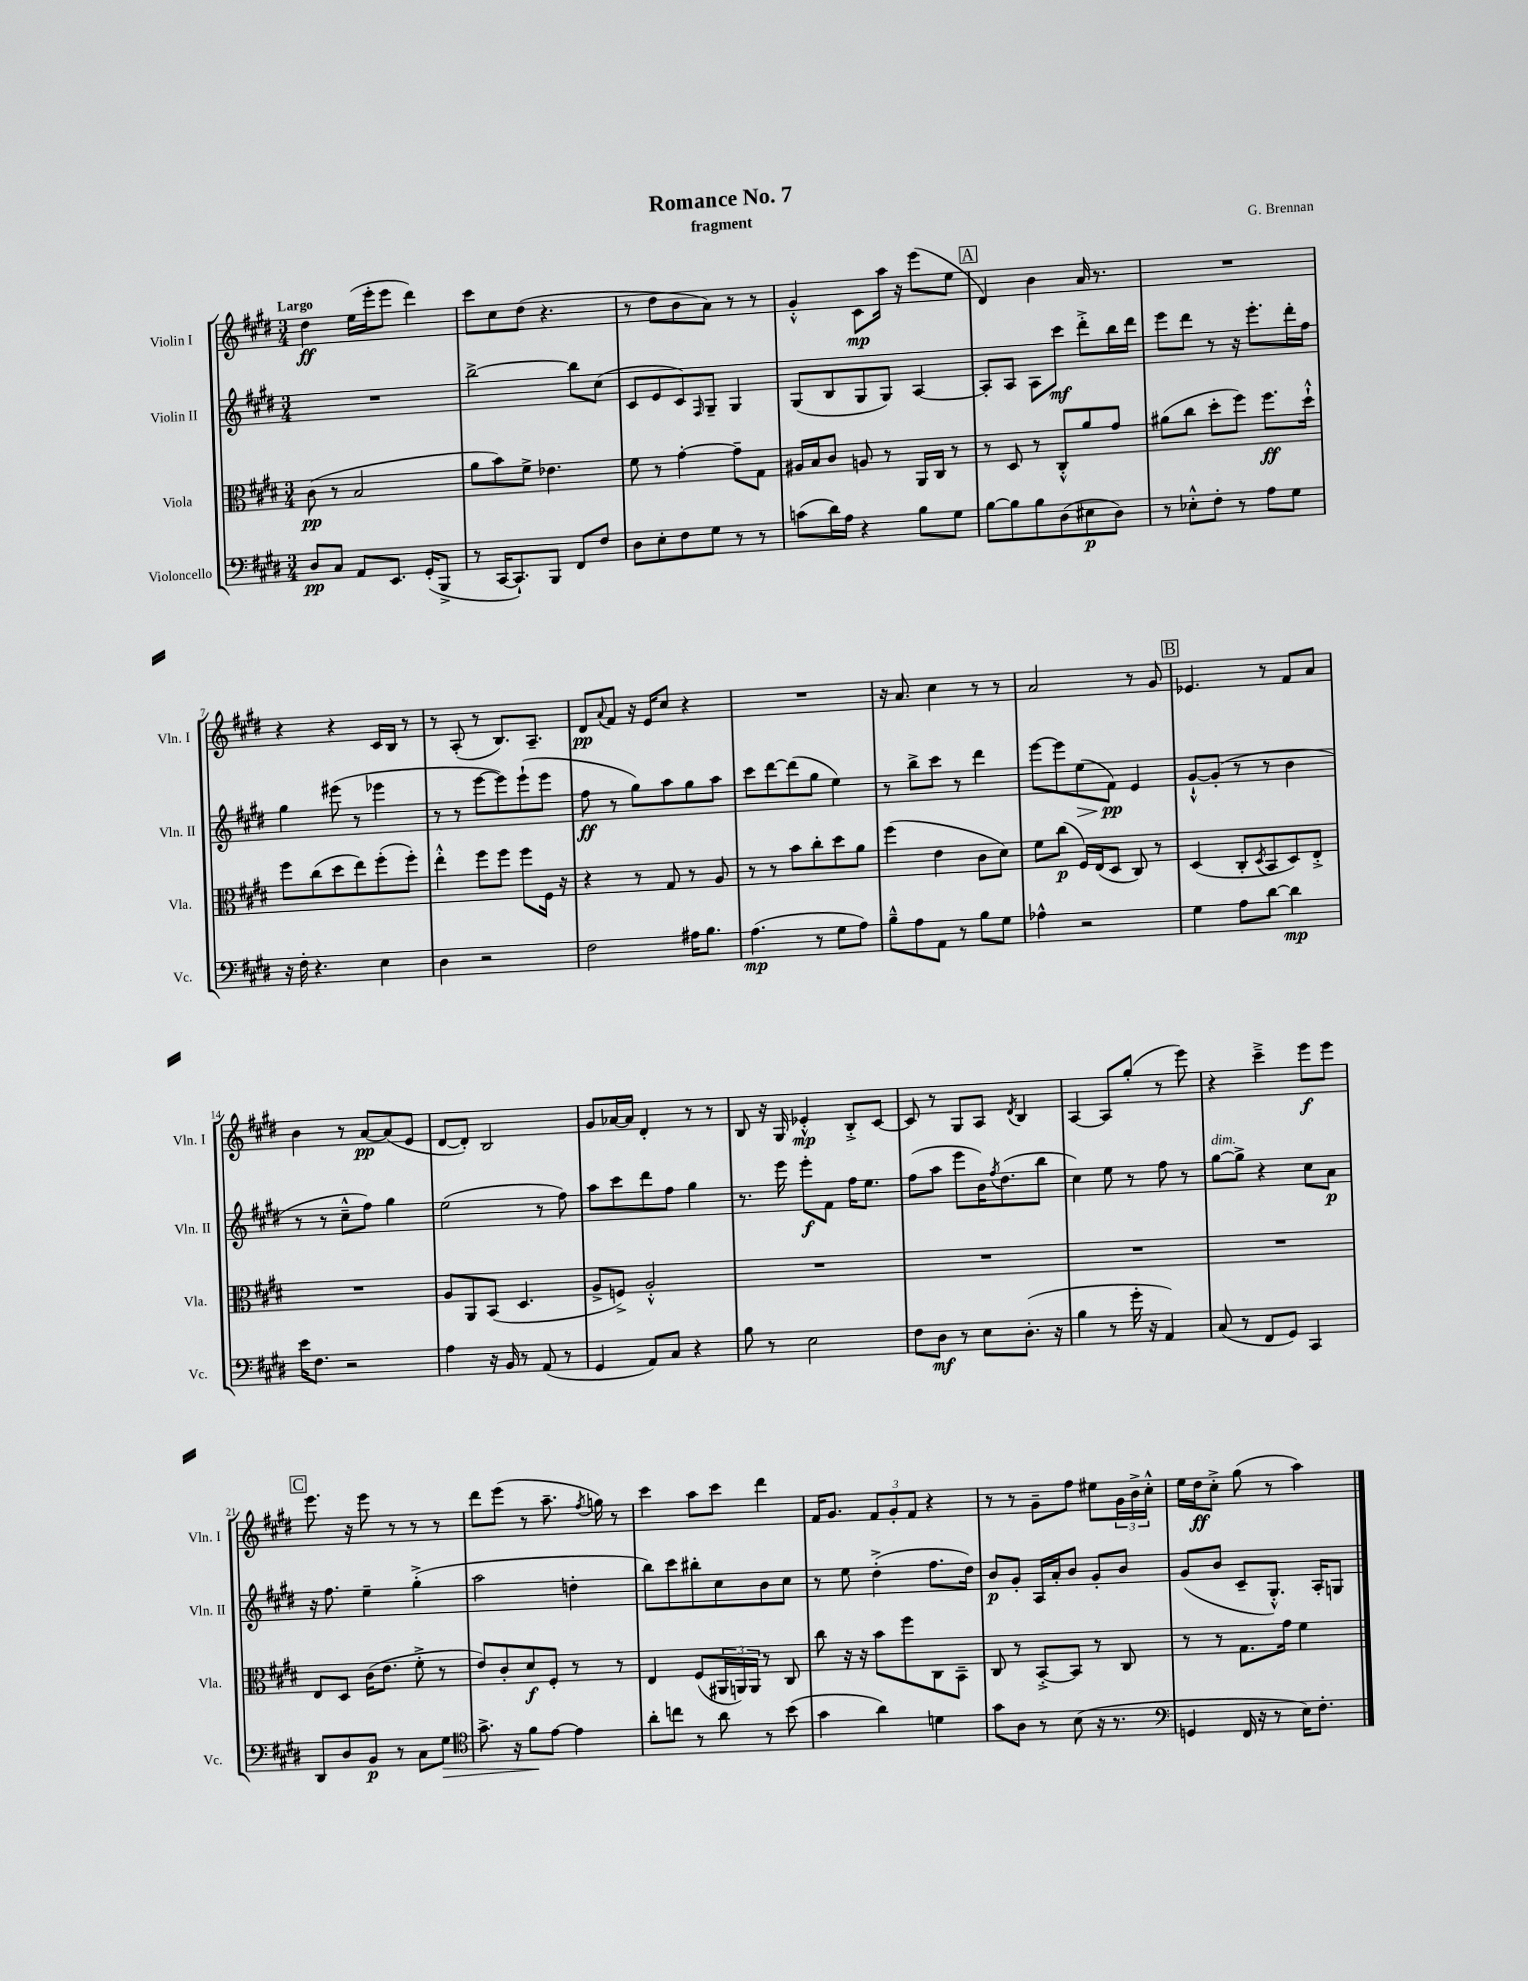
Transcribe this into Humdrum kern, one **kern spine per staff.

**kern	**dynam	**kern	**dynam	**kern	**dynam	**kern	**dynam
*part4	*part4	*part3	*part3	*part2	*part2	*part1	*part1
*staff4	*staff4	*staff3	*staff3	*staff2	*staff2	*staff1	*staff1
*I"Violoncello	*	*I"Viola	*	*I"Violin II	*	*I"Violin I	*
*I'Vc.	*	*I'Vla.	*	*I'Vln. II	*	*I'Vln. I	*
*clefF4	*	*clefC3	*	*clefG2	*	*clefG2	*
*k[f#c#g#d#]	*	*k[f#c#g#d#]	*	*k[f#c#g#d#]	*	*k[f#c#g#d#]	*
*M3/4	*	*M3/4	*	*M3/4	*	*M3/4	*
=1	=1	=1	=1	=1	=1	=1	=1
!	!	!	!	!	!	!LO:TX:a:B:t=Largo	!
8D#/L	pp	(8c#\	pp	2.r	.	4dd#\	ff
8C#/J	.	8r	.	.	.	.	.
8AA/L	.	2B/	.	.	.	(16ee\LL	.
.	.	.	.	.	.	16eee'\J	.
8.EE/J	.	.	.	.	.	8eee\J	.
.	.	.	.	.	.	4ddd#\)	.
(16GG#'/KL	.	.	.	.	.	.	.
8BBB^/J	.	.	.	.	.	.	.
=2	=2	=2	=2	=2	=2	=2	=2
8r	.	8a\L	.	[2bb^\	.	8ccc#\L	.
[16CC#/KL	.	8b\)	.	.	.	8cc#\	.
8.CC#`/])	.	.	.	.	.	.	.
.	.	8f#^\J	.	.	.	(8dd#\J	.
8BBB/J	.	4.e-X\	.	.	.	4.r	.
8FF#/L	.	.	.	8bb\L]	.	.	.
8F#/J	.	.	.	(8cc#\J	.	.	.
=3	=3	=3	=3	=3	=3	=3	=3
8D#\L	.	8f#\	.	8c#/L	.	8r	.
8E'\	.	8r	.	8e/	.	8dd#\L	.
8F#\	.	[4g#'\	.	8c#/)	.	8b\	.
.	.	.	.	16qqF#/	.	.	.
8G#\J	.	.	.	8G#~/J	.	8a\J)	.
8r	.	8g#~\L]	.	4G#/	.	8r	.
8r	.	8G#\J	.	.	.	8r	.
=4	=4	=4	=4	=4	=4	=4	=4
(8cn\L	.	16A#X/LL	.	(8G#/L	.	4g#'^^/	.
.	.	16B/J	.	.	.	.	.
16d#\L)	.	8c#/J	.	8B/	.	.	.
16A\JJ	.	.	.	.	.	.	.
4r	.	8An/	.	8G#/	.	8c#\L	mp
.	.	8r	.	8G#/J)	.	16aa\Jk	.
.	.	.	.	.	.	16r	.
8B\L	.	16AA/LL	.	[4A/	.	(8eee\L	.
.	.	16C#/JJ	.	.	.	.	.
8G#\J	.	8r	.	.	.	8ee\J	.
!!LO:REH:place=s1:t=A
=5	=5	=5	=5	=5	=5	=5	=5
[8B\L	.	8r	.	8A'/L]	.	4d#/)	.
8B\]	.	8D#/	.	8A/J	.	.	.
8B\	.	8r	.	8A\L	.	4b\	.
(8D#\	.	8C#'^^/L	.	8ccc#\J	mf	.	.
8E#X\	p	8a/	.	8ddd#'^\L	.	16a/	.
.	.	.	.	.	.	8.r	.
8D#\J)	.	8g#/J	.	16bb\L	.	.	.
.	.	.	.	16ddd#\JJ	.	.	.
=6	=6	=6	=6	=6	=6	=6	=6
8r	.	(8a#X\L	.	8eee\L	.	2.r	.
8E-X'^^\L	.	8cc#\J	.	8ddd#\J	.	.	.
8F#'\J	.	8dd#'\L	.	8r	.	.	.
8r	.	8ff#\J)	.	16r	.	.	.
.	.	.	.	8.eee'\L	.	.	.
8A\L	.	8.ff#\L	ff	.	.	.	.
8G#\J	.	.	.	16ddd#'\L	.	.	.
.	.	16dd#`^^\Jk	.	16ff#\JJ	.	.	.
!!LO:LB:g=z
=7	=7	=7	=7	=7	=7	=7	=7
16r	.	8ff#\L	.	4gg#\	.	4r	.
16F#'\	.	.	.	.	.	.	.
4.r	.	(8cc#\	.	.	.	.	.
.	.	8dd#\	.	(8eee#X\	.	4r	.
.	.	8ee\)	.	8r	.	.	.
4E\	.	(8ff#'\	.	4eee-X\	.	16c#/LL	.
.	.	.	.	.	.	16B/JJ	.
.	.	8ff#'\J)	.	.	.	8r	.
=8	=8	=8	=8	=8	=8	=8	=8
4D#\	.	4ee'^^\	.	8r	.	8r	.
.	.	.	.	8r	.	(8A'/	.
2r	.	8ff#\L	.	[8eee\L	.	8r	.
.	.	8ff#\J	.	8eee\])	.	8.B/L)	.
.	.	8ff#\L	.	(8eee`\	.	.	.
.	.	.	.	.	.	8.A~/J	.
.	.	16F#\Jk	.	8eee\J	.	.	.
.	.	16r	.	.	.	.	.
=9	=9	=9	=9	=9	=9	=9	=9
2F#\	.	4r	.	8ff#\	ff	8d#/L	pp
.	.	.	.	.	.	8qqa/	.
.	.	.	.	8r	.	8f#/J	.
.	.	8r	.	8gg#\L)	.	16r	.
.	.	.	.	.	.	16e/KL	.
.	.	8G#/	.	8aa\	.	8cc#/J	.
16A#X\KL	.	8r	.	8gg#\	.	4r	.
8.B\J	.	.	.	.	.	.	.
.	.	8A/	.	8aa\J	.	.	.
=10	=10	=10	=10	=10	=10	=10	=10
(4.A\	mp	8r	.	8ccc#\L	.	2.r	.
.	.	8r	.	[8ddd#\	.	.	.
.	.	8b\L	.	(8ddd#\]	.	.	.
8r	.	8cc#'\	.	8gg#\J	.	.	.
8G#\L	.	8dd#\	.	4ee\)	.	.	.
8A\J)	.	8a\J	.	.	.	.	.
=11	=11	=11	=11	=11	=11	=11	=11
8B~^^\L	.	(4ff#\	.	8r	.	16r	.
.	.	.	.	.	.	8.a/	.
8A\	.	.	.	8bb^\L	.	.	.
8AA\J	.	4e\	.	8ccc#\J	.	4cc#\	.
8r	.	.	.	8r	.	.	.
8B\L	.	8c#\L	.	4ddd#\	.	8r	.
8G#\J	.	8d#\J)	.	.	.	8r	.
=12	=12	=12	=12	=12	=12	=12	=12
4A-X^^\	.	8f#\L	.	[8eee\L	.	2a/	.
.	.	(8cc#\J	p	8eee\]	.	.	.
!	!	!	!	!	!LO:HP:b	!	!
2r	.	16F#/LL)	.	(8ee\	>	.	.
.	.	(16E/J	.	.	.	.	.
.	.	8D#/J	.	8f#\J)	pp	.	.
.	.	8C#/)	.	4e/	]	8r	.
.	.	8r	.	.	.	8g#/	.
!!LO:REH:place=s1:t=B
=13	=13	=13	=13	=13	=13	=13	=13
4G#\	.	(4D#/	.	[8g#`^^/L	.	4.e-X/	.
.	.	.	.	(8g#'/J]	.	.	.
8A\L	.	8C#'/L	.	8r	.	.	.
.	.	8qD#/	.	.	.	.	.
[8d#\J	.	8BB/	.	8r	.	8r	.
4d#\]	mp	8D#/)	.	4b\	.	8f#/L	.
.	.	8E'^/J	.	.	.	8a/J	.
!!LO:LB:g=z
=14	=14	=14	=14	=14	=14	=14	=14
16e\KL	.	2.r	.	8r	.	4b\	.
8.F#\J	.	.	.	.	.	.	.
.	.	.	.	8r	.	.	.
2r	.	.	.	8cc#~^^\L	.	8r	.
.	.	.	.	8ff#\J)	.	[8a/L	pp
.	.	.	.	4gg#\	.	(8a/]	.
.	.	.	.	.	.	8e/J	.
=15	=15	=15	=15	=15	=15	=15	=15
4A\	.	8A/L	.	(2ee\	.	[8d#/L	.
.	.	8AA/	.	.	.	8d#'/J])	.
16r	.	(8BB/J	.	.	.	2B/	.
16BB/	.	.	.	.	.	.	.
8r	.	4.D#/	.	.	.	.	.
(8AA/	.	.	.	8r	.	.	.
8r	.	.	.	8ff#\)	.	.	.
=16	=16	=16	=16	=16	=16	=16	=16
4GG#/	.	8A^/L	.	8aa\L	.	8g#/L	.
.	.	8Fn^/J)	.	8ccc#\	.	[16a-X/L	.
.	.	.	.	.	.	16a-/JJ]	.
8AA/L)	.	2A'^^/	.	8ddd#\	.	4d#'/	.
8C#/J	.	.	.	8ff#\J	.	.	.
4r	.	.	.	4gg#\	.	8r	.
.	.	.	.	.	.	8r	.
=17	=17	=17	=17	=17	=17	=17	=17
8B\	.	2.r	.	8.r	.	8B/	.
8r	.	.	.	.	.	16r	.
.	.	.	.	16eee\	.	16G#/	.
2E\	.	.	.	8eee'\L	f	4e-X'^^/	mp
.	.	.	.	8f#\J	.	.	.
.	.	.	.	16ff#\KL	.	8B'^/L	.
.	.	.	.	8.ee\J	.	.	.
.	.	.	.	.	.	[8c#/J	.
=18	=18	=18	=18	=18	=18	=18	=18
8F#\L	.	2.r	.	(8ff#\L	.	8c#/]	.
8D#\J	mf	.	.	8aa\J	.	8r	.
8r	.	.	.	8eee\L	.	8G#/L	.
8E\L	.	.	.	16b\K)	.	8A/J	.
.	.	.	.	8qff#/	.	.	.
.	.	.	.	(8.dd#\	.	.	.
.	.	.	.	.	.	8qd#/	.
(8.D#'\J	.	.	.	.	.	4B/	.
.	.	.	.	8bb\J	.	.	.
16r	.	.	.	.	.	.	.
=19	=19	=19	=19	=19	=19	=19	=19
4B\	.	2.r	.	4cc#\)	.	[4A/	.
8r	.	.	.	8ee\	.	8A/L]	.
16g#'\	.	.	.	8r	.	(8gg#'/J	.
16r	.	.	.	.	.	.	.
4AA/)	.	.	.	8ff#\	.	8r	.
.	.	.	.	8r	.	8eee\)	.
=20	=20	=20	=20	=20	=20	=20	=20
!	!	!	!	!LO:TX:a:i:t=dim.	!	!	!
(8C#/	.	2.r	.	[8gg#\L	.	4r	.
8r	.	.	.	8gg#^\J]	.	.	.
8FF#/L	.	.	.	4r	.	4ccc#~^\	.
8GG#/J)	.	.	.	.	.	.	.
4CC#/	.	.	.	8cc#\L	.	8eee\L	f
.	.	.	.	8a\J	p	8eee\J	.
!!LO:LB:g=z
!!LO:REH:place=s1:t=C
=21	=21	=21	=21	=21	=21	=21	=21
8DD#/L	.	8E/L	.	16r	.	8.eee\	.
.	.	.	.	8.ff#\	.	.	.
8D#/	.	8D#/J	.	.	.	.	.
.	.	.	.	.	.	16r	.
8BB/J	p	(16c#\KL	.	4ee~\	.	8eee\	.
.	.	8.e\J	.	.	.	.	.
8r	.	.	.	.	.	8r	.
8C#\L	.	8f#'^\	.	(4gg#'^\	.	8r	.
!	!LO:HP:b	!	!	!	!	!	!
8G#\J	>	8r	.	.	.	8r	.
=22	=22	=22	=22	=22	=22	=22	=22
*clefC4	*	*	*	*	*	*	*
8.g#^\	.	8e/L)	.	2aa\	.	8ddd#\L	.
.	.	8c#'/	.	.	.	(8eee\J	.
16r	.	.	.	.	.	.	.
8f#\L	.	8d#/	f	.	.	8r	.
[8e\J	]	8F#'/J	.	.	.	8.aa~\	.
4e\]	.	8r	.	4ddn'\	.	.	.
.	.	.	.	.	.	8qff#/	.
.	.	.	.	.	.	16ggn\)	.
.	.	8r	.	.	.	8r	.
=23	=23	=23	=23	=23	=23	=23	=23
8a'\L	.	4E/	.	8bb\L)	.	4ccc#\	.
8ccn\J	.	.	.	8ccc#\	.	.	.
8r	.	(8F#/L	.	8bb#X'\	.	8aa\L	.
8a\	.	24AA#X/L	.	8cc#\	.	8ccc#\J	.
.	.	24AAn/)	.	.	.	.	.
.	.	24AA/JJ	.	.	.	.	.
8r	.	8r	.	8b\	.	4ddd#\	.
(8b\	.	8C#/	.	8cc#\J	.	.	.
=24	=24	=24	=24	=24	=24	=24	=24
4g#\	.	8cc#\	.	8r	.	16f#/KL	.
.	.	.	.	.	.	8.g#/J	.
.	.	16r	.	8ee\	.	.	.
.	.	16r	.	.	.	.	.
4a\)	.	8b\L	.	(4dd#'^\	.	12f#/L	.
.	.	.	.	.	.	12g#'/	.
.	.	8ff#\	.	.	.	.	.
.	.	.	.	.	.	12f#/J	.
4dn\	.	8C#\	.	8.ff#\L	.	4r	.
.	.	8BB~\J	.	.	.	.	.
.	.	.	.	16dd#\Jk)	.	.	.
=25	=25	=25	=25	=25	=25	=25	=25
8g#\L	.	8C#/	.	8b/L	p	8r	.
8A\J	.	8r	.	8g#'/J	.	8r	.
8r	.	[8BB'^/L	.	16A/LL	.	8g#~\L	.
.	.	.	.	16a'/J	.	.	.
(8B\	.	8BB/J]	.	8b/J	.	8ff#\J	.
16r	.	8r	.	8g#'/L	.	8ee#X\L	.
8.r	.	.	.	.	.	.	.
.	.	8C#/	.	8b/J	.	24g#\L	.
.	.	.	.	.	.	24b^\	.
.	.	.	.	.	.	24cc#'^^\JJ	.
=26	=26	=26	=26	=26	=26	=26	=26
*clefF4	*	*	*	*	*	*	*
4GGn/	.	8r	.	(8g#/L	.	16ee\LL	.
.	.	.	.	.	.	16dd#\J	ff
.	.	8r	.	8b/J	.	8cc#'^\J	.
16FF#/	.	8.G#\L	.	8c#~/L	.	(8gg#\	.
16r	.	.	.	.	.	.	.
8r	.	.	.	8.G#'^^/J)	.	8r	.
.	.	16g#\Jk	.	.	.	.	.
16E\KL)	.	4f#\	.	.	.	4aa\)	.
8.F#'\J	.	.	.	16A'/KL	.	.	.
.	.	.	.	8Gn/J	.	.	.
==	==	==	==	==	==	==	==
*-	*-	*-	*-	*-	*-	*-	*-
